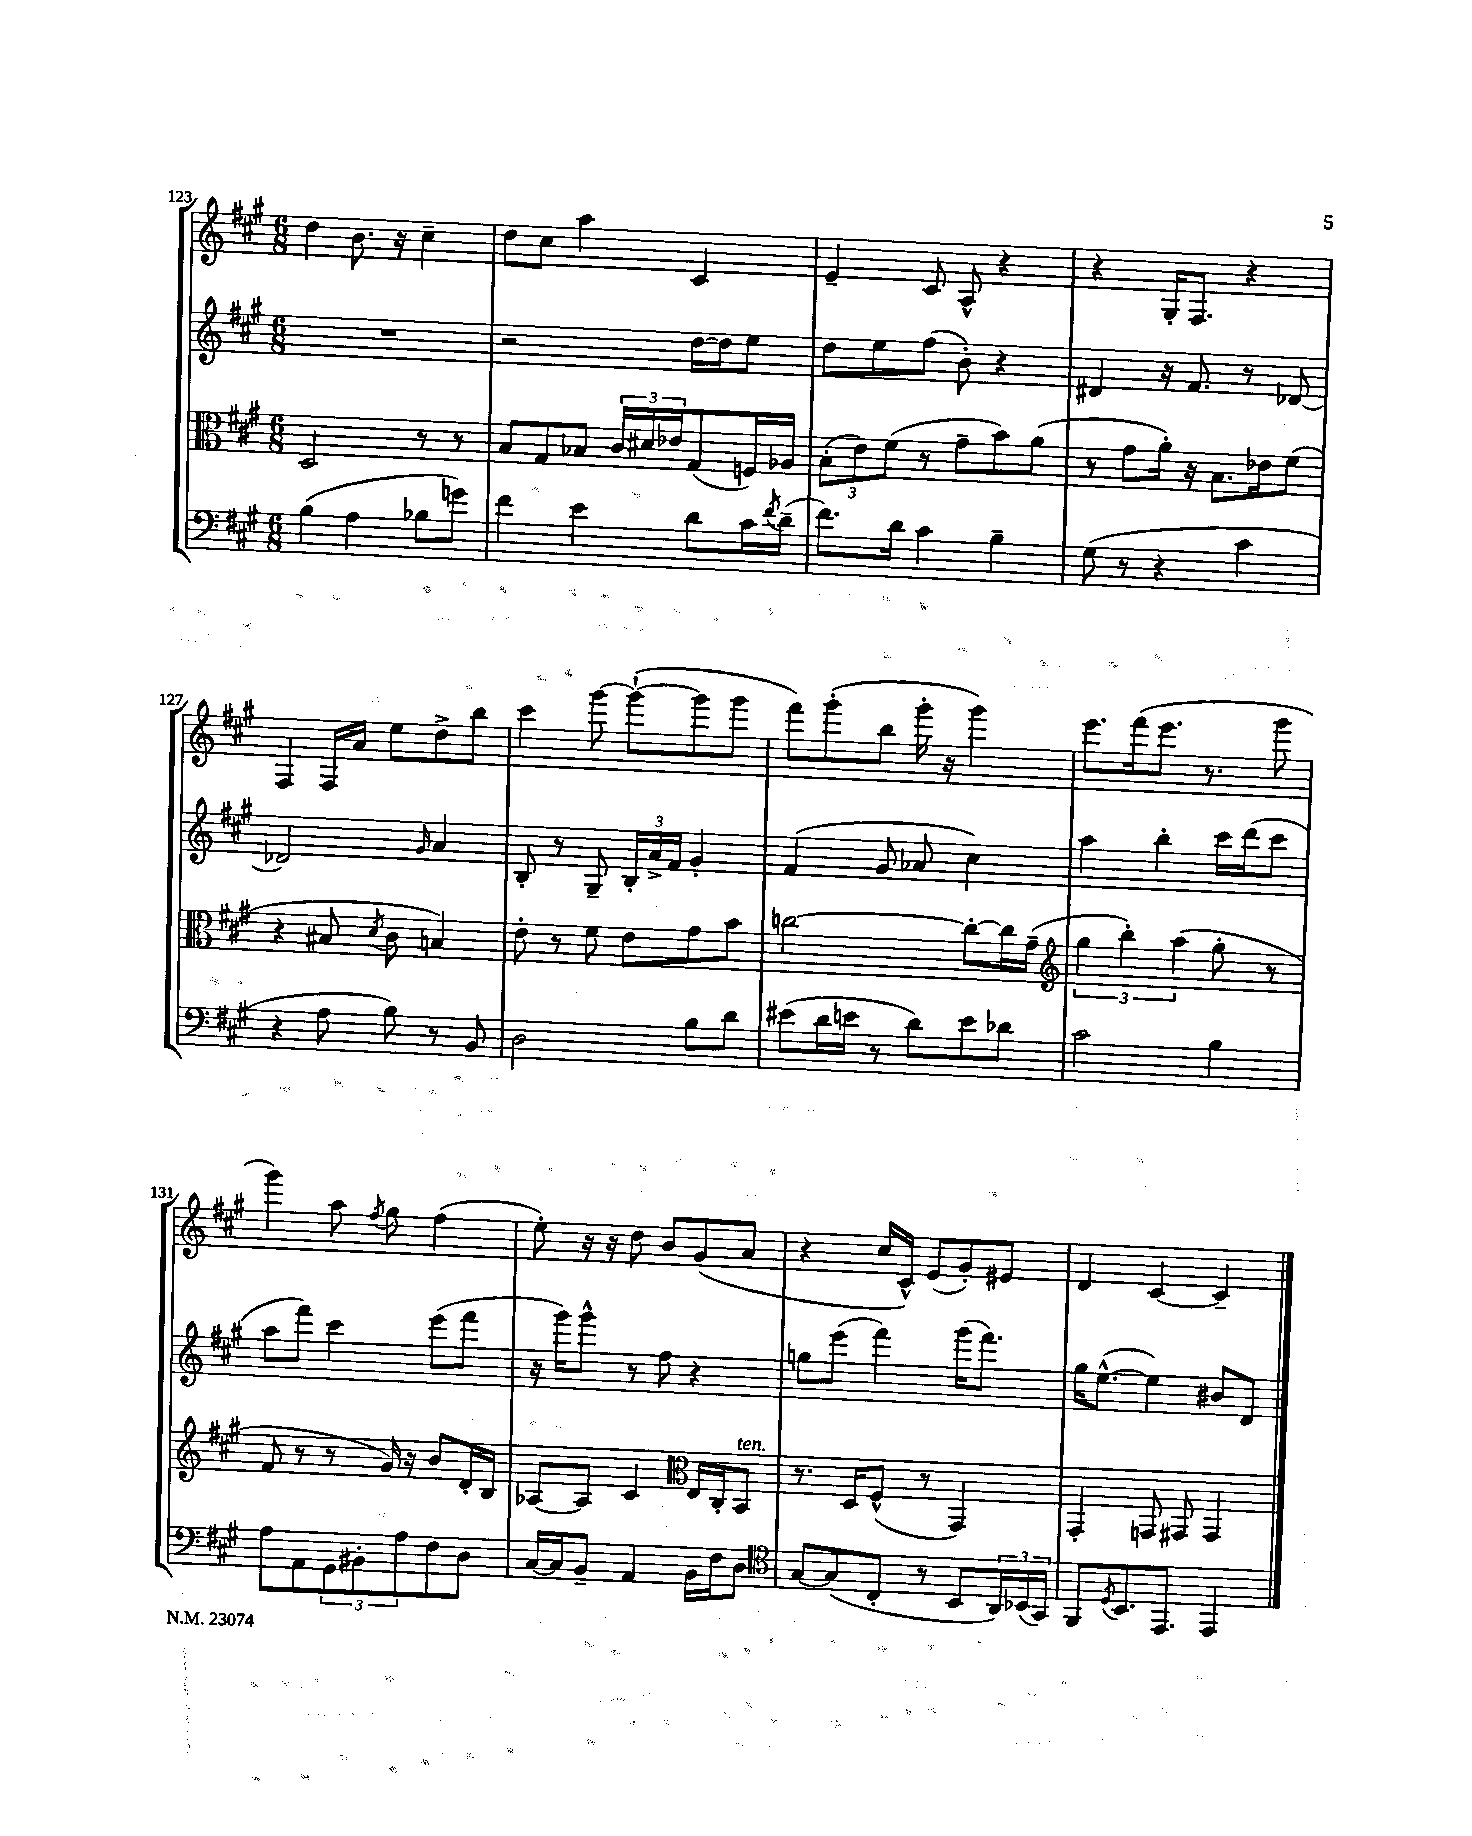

**kern	**kern	**kern	**kern
*part4	*part3	*part2	*part1
*staff4	*staff3	*staff2	*staff1
*clefF4	*clefC3	*clefG2	*clefG2
*k[f#c#g#]	*k[f#c#g#]	*k[f#c#g#]	*k[f#c#g#]
*M6/8	*M6/8	*M6/8	*M6/8
=123	=123	=123	=123
(4B\	2D/	2.r	4dd\
4A\	.	.	8.b\
.	.	.	16r
8B-X\L	8r	.	4cc#~\
8gn\J)	8r	.	.
=124	=124	=124	=124
4f#\	8B/L	2r	8dd\L
.	8G#/	.	8cc#\J
4e\	8B-X/J	.	4aa\
.	24c#/LL	.	.
.	24d#X/	.	.
.	24e-X/J	.	.
8d\L	(8G#/	[16dd\LL	4c#/
.	.	16dd\J]	.
16c#\L	16Fn/L)	8ee\J	.
8qf#/	.	.	.
(16d~\JJ	16A-X/JJ	.	.
=125	=125	=125	=125
8.f#\L)	(12B'\L	8dd\L	4e~/
.	12e\)	.	.
.	.	8ee\	.
.	(12f#\J	.	.
16d\Jk	.	.	.
4c#\	8r	(8ff#\J	8c#/
.	8g#~\L	8b'\)	8A^^/
4B~\	8b\)	4r	4r
.	(8a\J	.	.
=126	=126	=126	=126
(8G#\	8r	4d#X/	4r
8r	8g#\L	.	.
4r	16a'\Jk)	16r	16G#'/KL
.	16r	8.f#/	8.F#/J
.	8.B\L	.	.
4c#\	.	8r	4r
.	16e-X\k	.	.
.	(8f#\J	[8d-X/	.
!!LO:LB:g=z
=127	=127	=127	=127
4r	4r	2d-X/]	4F#/
8A\	8B#X/	.	16F#/LL
.	.	.	16a/JJ
.	8qd/	.	.
8B\)	8c#\	.	8ee\L
.	.	16qqg#/	.
8r	4Bn/)	4a/	8dd^\
8BB/	.	.	8bb\J
=128	=128	=128	=128
2D\	8e'\	8B'/	4ccc#\
.	8r	8r	.
.	8f#\	8G#~/	[8ggg#\
.	8e\L	24B'/LL	(8ggg#`\L_
.	.	24a^/	.
.	.	24f#/JJ	.
8B\L	8g#\	4g#'/	8ggg#\]
8d\J	8b\J	.	8ggg#\J
=129	=129	=129	=129
(8e#X\L	[2ccn\	(4f#/	8fff#\L)
16d\L	.	.	(8ggg#'\
16en\JJ	.	.	.
8r	.	8g#/	8bb\J
8d\L)	.	8a-X/	16ggg#'\
.	.	.	16r
8e\	8cc'\L_	4cc#\)	4ggg#\)
8d-X\J	16cc\L]	.	.
.	(16g#~\JJ	.	.
=130	=130	=130	=130
*	*clefG2	*	*
2c#\	6gg#\	4aa\	8.eee\L
.	6bb'\)	.	.
.	.	.	(16fff#\k
.	.	4bb'\	8.eee\J
.	(6aa\	.	.
.	.	.	8.r
4B\	8gg#'\	16ccc#\LL	.
.	.	(16ddd\J	.
.	8r	8ccc#\J	8ggg#\
!!LO:LB:g=z
=131	=131	=131	=131
8A\L	8f#/	8aa\L	4ggg#\)
8AA\	8r	8fff#\J)	.
12GG#\	8r	4ccc#\	8aa\
12BB#X'\	.	.	.
.	.	.	8qff#/
.	16g#/)	.	8gg#\
12A\	.	.	.
.	16r	.	.
8F#\	8b/L	(8eee\L	(4ff#\
8D\J	16d'/L	8fff#\J	.
.	16B/JJ	.	.
=132	=132	=132	=132
[16C#/LL	[8A-X/L	16r	8ee'\)
16C#/J]	.	16ggg#\KL)	.
8BB~/J	8A-/J]	8ggg#^^\J	16r
.	.	.	16r
4AA/	4c#/	8r	8dd\
.	.	8ff#\	8b/L
*	*clefC3	*	*
16BB\LL	16E/LL	4r	(8g#/
16F#\J	16C#'/J	.	.
!	!LO:TX:a:i:t=ten.	!	!
8D\J	8BB/J	.	8a/J
=133	=133	=133	=133
*clefC4	*	*	*
[8G#/L	8.r	8ggn\L	4r
(8G#/]	.	(8eee\J	.
.	16D/KL	.	.
8C#'/J	(8F#^^/J	4fff#\)	16cc#/LL
.	.	.	16c#^^/JJ)
8r	8r	.	(8e/L
8BB/L	4GG#/)	(16ggg#\KL	8g#'/)
.	.	8.fff#\J)	.
24AA/L)	.	.	8e#X/J
(24BB-X/	.	.	.
24GG#/JJ)	.	.	.
=134	=134	=134	=134
8FF#/L	4GG#'/	16gg#\KL	4d/
.	.	([8.ee^^\J	.
8qD/	.	.	.
8.BB/	.	.	.
.	8GGn/	4ee\])	[4c#/
8.EE/J	.	.	.
.	8GG#X/	.	.
4EE/	4GG#/	8b#X/L	4c#~/]
.	.	8d/J	.
==	==	==	==
*-	*-	*-	*-
